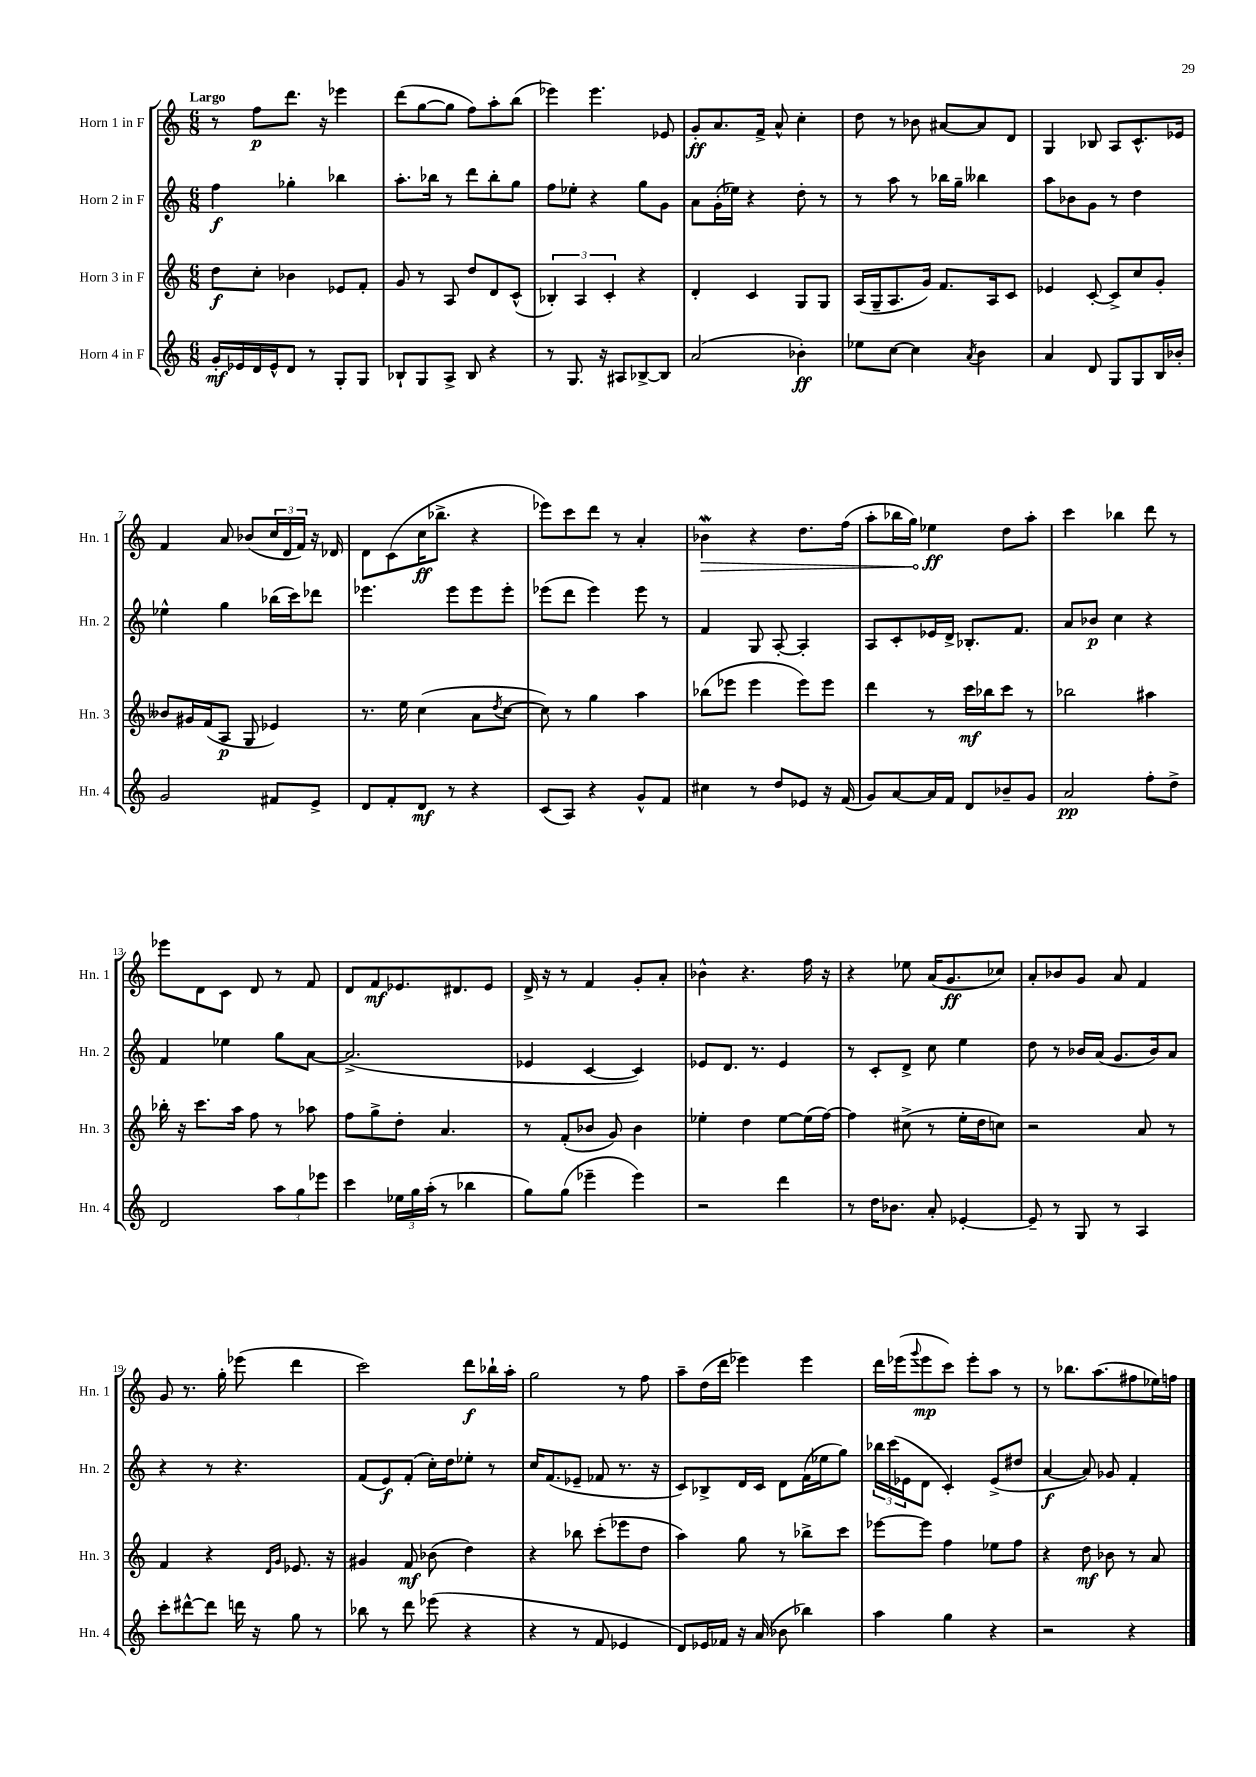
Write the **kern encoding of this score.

**kern	**dynam	**kern	**dynam	**kern	**dynam	**kern	**dynam
*part4	*part4	*part3	*part3	*part2	*part2	*part1	*part1
*staff4	*staff4	*staff3	*staff3	*staff2	*staff2	*staff1	*staff1
*I"Horn 4 in F	*	*I"Horn 3 in F	*	*I"Horn 2 in F	*	*I"Horn 1 in F	*
*I'Hn. 4	*	*I'Hn. 3	*	*I'Hn. 2	*	*I'Hn. 1	*
*clefG2	*	*clefG2	*	*clefG2	*	*clefG2	*
*k[]	*	*k[]	*	*k[]	*	*k[]	*
*M6/8	*	*M6/8	*	*M6/8	*	*M6/8	*
=1	=1	=1	=1	=1	=1	=1	=1
!	!	!	!	!	!	!LO:TX:a:B:t=Largo	!
16g'/LL	mf	8dd\L	f	4ff\	f	8r	.
16e-X/	.	.	.	.	.	.	.
16d/	.	8cc'\J	.	.	.	8ff\L	p
16e-^^/J	.	.	.	.	.	.	.
8d/J	.	4b-X\	.	4gg-X'\	.	8.ddd\J	.
8r	.	.	.	.	.	.	.
.	.	.	.	.	.	16r	.
8G'/L	.	8e-X/L	.	4bb-X\	.	4eee-X\	.
8G/J	.	8f'/J	.	.	.	.	.
=2	=2	=2	=2	=2	=2	=2	=2
8B-X`/L	.	8g/	.	8.aa'\L	.	(8ddd\L	.
8G/	.	8r	.	.	.	[8gg\	.
.	.	.	.	16bb-X\Jk	.	.	.
8A^/J	.	8A/	.	8r	.	8gg\J]	.
8B-/	.	8dd/L	.	8ddd\L	.	8ff\L)	.
4r	.	8d/	.	8bb-'\	.	8aa'\	.
.	.	(8c^^/J	.	8gg\J	.	(8bb\J	.
=3	=3	=3	=3	=3	=3	=3	=3
8r	.	6B-X'/)	.	8ff\L	.	4eee-X\)	.
8.G/	.	.	.	8ee-X'\J	.	.	.
.	.	6A/	.	.	.	.	.
.	.	.	.	4r	.	4.eee-\	.
16r	.	.	.	.	.	.	.
.	.	6c'/	.	.	.	.	.
8A#X/L	.	.	.	.	.	.	.
[8B-X^/	.	4r	.	8gg\L	.	.	.
8B-/J]	.	.	.	8g\J	.	8e-X/	.
=4	=4	=4	=4	=4	=4	=4	=4
(2a/	.	4d'/	.	8a\L	.	8g'/L	ff
.	.	.	.	(16g'\L	.	8.a/	.
.	.	.	.	16ee-X\JJ)	.	.	.
.	.	4c/	.	4r	.	.	.
.	.	.	.	.	.	16f^/Jk	.
.	.	.	.	.	.	8a^^/	.
4b-X'\)	ff	8G/L	.	8dd'\	.	4cc'\	.
.	.	8G/J	.	8r	.	.	.
=5	=5	=5	=5	=5	=5	=5	=5
8ee-X\L	.	(16A/LL	.	8r	.	8dd\	.
.	.	16G~/J	.	.	.	.	.
[8cc\J	.	8.A/	.	8aa\	.	8r	.
4cc\]	.	.	.	8r	.	8b-X\	.
.	.	16g/Jk)	.	.	.	.	.
.	.	8.f/L	.	16bb-X\LL	.	[8a#X/L	.
.	.	.	.	16gg~\JJ	.	.	.
8qa/	.	.	.	.	.	.	.
4b\	.	.	.	4bb--X\	.	8a#/]	.
.	.	16A/k	.	.	.	.	.
.	.	8c/J	.	.	.	8d/J	.
=6	=6	=6	=6	=6	=6	=6	=6
4a/	.	4e-X/	.	8aa\L	.	4G/	.
.	.	.	.	8b-X\	.	.	.
8d/	.	[8c'/	.	8g\J	.	8B-X/	.
8G/L	.	8c^/L]	.	8r	.	8A/L	.
8G/	.	8cc/	.	4dd\	.	8.c^^/	.
16B/L	.	8g'/J	.	.	.	.	.
16b-X'/JJ	.	.	.	.	.	16e-X/Jk	.
!!LO:LB:g=z
=7	=7	=7	=7	=7	=7	=7	=7
2g/	.	8b--X/L	.	4ee-X^^\	.	4f/	.
.	.	16g#X/L	.	.	.	.	.
.	.	(16f/J	.	.	.	.	.
.	.	8A/J	p	4gg\	.	8a/	.
.	.	8G/	.	.	.	(8b-X/L	.
8f#X/L	.	4e-X/)	.	(16bb-X\LL	.	24cc/L	.
.	.	.	.	.	.	24d/	.
.	.	.	.	16ccc\J)	.	.	.
.	.	.	.	.	.	24f/JJ)	.
8e^/J	.	.	.	8ddd-X\J	.	16r	.
.	.	.	.	.	.	16d-X/	.
=8	=8	=8	=8	=8	=8	=8	=8
8d/L	.	8.r	.	4.eee-X\	.	8d\L	.
8f'/	.	.	.	.	.	(8c\	.
.	.	16ee\	.	.	.	.	.
8d/J	mf	(4cc\	.	.	.	16cc\K	ff
.	.	.	.	.	.	8.bb-X^\J	.
8r	.	.	.	8eee-\L	.	.	.
4r	.	8a\L	.	8eee-\	.	4r	.
.	.	8qdd/	.	.	.	.	.
.	.	[8cc\J	.	8eee-'\J	.	.	.
=9	=9	=9	=9	=9	=9	=9	=9
(8c/L	.	8cc\])	.	(8eee-X\L	.	8eee-X\L)	.
8A/J)	.	8r	.	8ddd\J	.	8ccc\	.
4r	.	4gg\	.	4eee-\)	.	8ddd\J	.
.	.	.	.	.	.	8r	.
8g^^/L	.	4aa\	.	8eee-\	.	4a'/	.
8f/J	.	.	.	8r	.	.	.
=10	=10	=10	=10	=10	=10	=10	=10
!	!	!	!	!	!	!	!LO:HP:b
4cc#X\	.	(8bb-X\L	.	4f/	.	4b-Xw\	>
.	.	8eee-X\J	.	.	.	.	.
8r	.	4eee-\	.	8G/	.	4r	.
8dd/L	.	.	.	[8A'/	.	.	.
8e-X/J	.	8eee-\L)	.	4A'/]	.	8.dd\L	.
16r	.	8eee-\J	.	.	.	.	.
(16f/	.	.	.	.	.	(16ff\Jk	.
=11	=11	=11	=11	=11	=11	=11	=11
8g/L)	.	4ddd\	.	8A/L	.	8aa'\L	.
[8a/	.	.	.	8c'/	.	16bb-X\L	.
.	.	.	.	.	.	16gg\JJ)	.
16a/L]	.	8r	.	16e-X/L	.	4ee-X\	] ff
16f/JJ	.	.	.	16d^/JJ	.	.	.
8d/L	.	16ccc\LL	mf	8.B-X'/L	.	.	.
.	.	16bb-X\J	.	.	.	.	.
8b-X~/	.	8ccc\J	.	.	.	8dd\L	.
.	.	.	.	8.f/J	.	.	.
8g/J	.	8r	.	.	.	8aa'\J	.
=12	=12	=12	=12	=12	=12	=12	=12
2a/	pp	2bb-X\	.	8a/L	.	4ccc\	.
.	.	.	.	8b-X/J	p	.	.
.	.	.	.	4cc\	.	4bb-X\	.
8ff'\L	.	4aa#X\	.	4r	.	8ddd\	.
8dd^\J	.	.	.	.	.	8r	.
!!LO:LB:g=z
=13	=13	=13	=13	=13	=13	=13	=13
2d/	.	16bb-X'\	.	4f/	.	8eee-X\L	.
.	.	16r	.	.	.	.	.
.	.	8.ccc\L	.	.	.	8d\	.
.	.	.	.	4ee-X\	.	8c\J	.
.	.	16aa\Jk	.	.	.	.	.
.	.	8ff\	.	.	.	8d/	.
12aa\L	.	8r	.	8gg\L	.	8r	.
12gg\	.	.	.	.	.	.	.
.	.	8aa-X\	.	[8a\J	.	8f/	.
12eee-X\J	.	.	.	.	.	.	.
=14	=14	=14	=14	=14	=14	=14	=14
4ccc\	.	8ff\L	.	(2.a^/]	.	8d/L	.
.	.	8gg^\	.	.	.	8f/	mf
24ee-X\LL	.	8dd'\J	.	.	.	8.e-X/	.
24gg\	.	.	.	.	.	.	.
(24aa'\JJ	.	.	.	.	.	.	.
8r	.	4.a/	.	.	.	.	.
.	.	.	.	.	.	8.d#X/	.
4bb-X\	.	.	.	.	.	.	.
.	.	.	.	.	.	8e-/J	.
=15	=15	=15	=15	=15	=15	=15	=15
8gg\L)	.	8r	.	4e-X/	.	16d^/	.
.	.	.	.	.	.	16r	.
(8gg\J	.	(8f'/L	.	.	.	8r	.
4eee-X~\	.	8b-X/J	.	[4c/	.	4f/	.
.	.	8g/)	.	.	.	.	.
4eee-\)	.	4b-\	.	4c/])	.	8g'/L	.
.	.	.	.	.	.	8a'/J	.
=16	=16	=16	=16	=16	=16	=16	=16
2r	.	4ee-X'\	.	8e-X/L	.	4b-X^^\	.
.	.	.	.	8.d/J	.	.	.
.	.	4dd\	.	.	.	4.r	.
.	.	.	.	8.r	.	.	.
4ddd\	.	[8ee-\L	.	4e-/	.	.	.
.	.	(16ee-\L]	.	.	.	16ff\	.
.	.	[16ff\JJ)	.	.	.	16r	.
=17	=17	=17	=17	=17	=17	=17	=17
8r	.	4ff\]	.	8r	.	4r	.
16dd\KL	.	.	.	8c'/L	.	.	.
8.b-X\J	.	.	.	.	.	.	.
.	.	(8cc#X^\	.	8d^/J	.	8ee-X\	.
8a'/	.	8r	.	8cc\	.	(16a/KL	.
.	.	.	.	.	.	8.g/	ff
[4e-X'/	.	16ee'\LL	.	4ee\	.	.	.
.	.	16dd\J	.	.	.	.	.
.	.	8ccn\J)	.	.	.	8cc-X/J)	.
=18	=18	=18	=18	=18	=18	=18	=18
8e-~/]	.	2r	.	8dd\	.	8a'/L	.
8r	.	.	.	8r	.	8b-X/	.
8G/	.	.	.	16b-X/LL	.	8g/J	.
.	.	.	.	(16a/JJ	.	.	.
8r	.	.	.	8.g/L	.	8a/	.
4A/	.	8a/	.	.	.	4f/	.
.	.	.	.	16b-/k)	.	.	.
.	.	8r	.	8a/J	.	.	.
!!LO:LB:g=z
=19	=19	=19	=19	=19	=19	=19	=19
8ccc'\L	.	4f/	.	4r	.	8g/	.
[8ddd#X^^\	.	.	.	.	.	8.r	.
8ddd#\J]	.	4r	.	8r	.	.	.
.	.	.	.	.	.	16gg'\	.
16dddn\	.	.	.	4.r	.	(8eee-X\	.
16r	.	.	.	.	.	.	.
.	.	16qqd/LL	.	.	.	.	.
.	.	16qqg/JJ	.	.	.	.	.
8gg\	.	8.e-X/	.	.	.	4ddd\	.
8r	.	.	.	.	.	.	.
.	.	16r	.	.	.	.	.
=20	=20	=20	=20	=20	=20	=20	=20
8bb-X\	.	4g#X/	.	(8f/L	.	2ccc\)	.
8r	.	.	.	8e/)	f	.	.
8ddd\	.	8f/	mf	(8f'/J	.	.	.
(8eee-X\	.	(8b-X\	.	16cc'\LL)	.	.	.
.	.	.	.	16dd\J	.	.	.
4r	.	4dd\)	.	8ee-X'\J	.	8ddd\L	f
.	.	.	.	8r	.	16bb-X`\L	.
.	.	.	.	.	.	16aa'\JJ	.
=21	=21	=21	=21	=21	=21	=21	=21
4r	.	4r	.	16cc/KL	.	2gg\	.
.	.	.	.	(8.f/	.	.	.
8r	.	8bb-X\	.	8e-X~/J	.	.	.
8f/	.	(8ccc'\L	.	8f-X/	.	.	.
4e-X/	.	8eee-X\	.	8.r	.	8r	.
.	.	8dd\J	.	.	.	8ff\	.
.	.	.	.	16r	.	.	.
=22	=22	=22	=22	=22	=22	=22	=22
8d/L)	.	4aa\)	.	8c/L)	.	8aa~\L	.
16e-X/L	.	.	.	8B-X^/	.	(16dd\L	.
16f-X/JJ	.	.	.	.	.	16ddd\JJ	.
16r	.	8gg\	.	16d/L	.	4eee-X\)	.
(16a/	.	.	.	16c/JJ	.	.	.
8b-X\	.	8r	.	8d\L	.	.	.
4bb-X\)	.	8bb-X^\L	.	(16f\L	.	4eee-\	.
.	.	.	.	16ee-X\J	.	.	.
.	.	8ccc\J	.	8gg\J)	.	.	.
=23	=23	=23	=23	=23	=23	=23	=23
4aa\	.	[8eee-X\L	.	24bb-X\LL	.	16ddd\LL	.
.	.	.	.	(24ccc\	.	.	.
.	.	.	.	.	.	(16eee-X\J	.
.	.	.	.	24e-X\J	.	.	.
.	.	.	.	.	.	8qqggg/	.
.	.	8eee-\J]	.	8d\J	.	8eee-\	mp
4gg\	.	4ff\	.	4c'/)	.	8ccc\J)	.
.	.	.	.	.	.	8eee-'\L	.
4r	.	8ee-X\L	.	(8e-^/L	.	8aa\J	.
.	.	8ff\J	.	8dd#X/J	.	8r	.
=24	=24	=24	=24	=24	=24	=24	=24
2r	.	4r	.	[4a/	f	8r	.
.	.	.	.	.	.	8.bb-X\L	.
.	.	8dd\	mf	8a/])	.	.	.
.	.	.	.	.	.	(8.aa\	.
.	.	8b-X\	.	8g-X/	.	.	.
4r	.	8r	.	4f'/	.	8ff#X\	.
.	.	8a/	.	.	.	16ee-X\L)	.
.	.	.	.	.	.	16ffn\JJ	.
==	==	==	==	==	==	==	==
*-	*-	*-	*-	*-	*-	*-	*-
